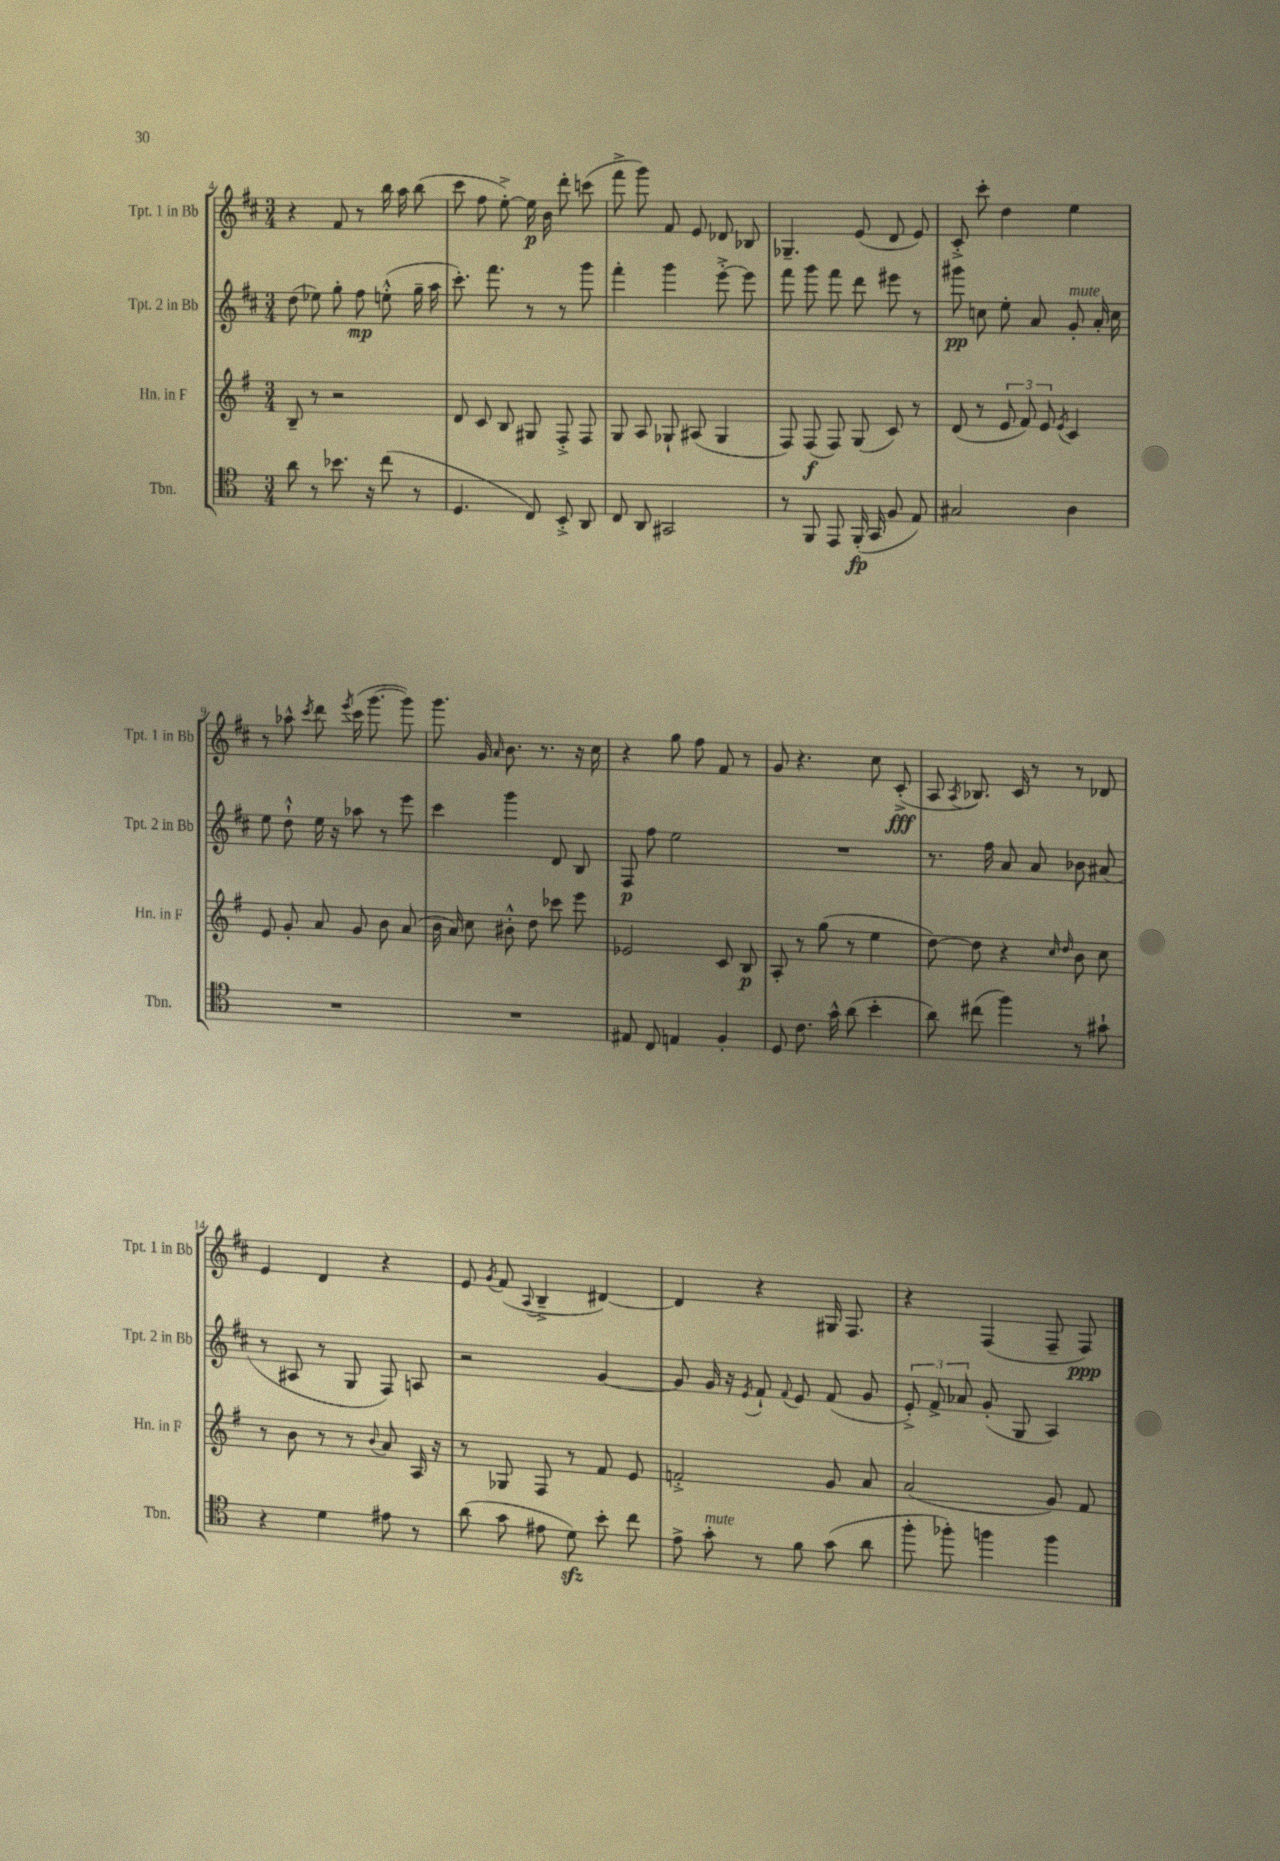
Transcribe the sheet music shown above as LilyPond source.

<<
\new StaffGroup <<
\new Staff = "s0" \with { instrumentName = "Tpt. 1 in Bb" shortInstrumentName = "Tpt. 1 in Bb" } {
    \clef treble \key d \major \numericTimeSignature \time 3/4
    \autoBeamOff r4 fis'8 r8 b''16 a''16 b''8( |
    cis'''8 fis''8 e''8~-.->) e''16\p b'16 d'''8-. c'''8( |
    fis'''8-> g'''8) fis'8 e'8 des'8 bes8 |
    ges4.-- e'8( d'8 e'8) |
    cis'8-.-> cis'''8-. d''4 e''4 |
    r8 aes''8-^ \acciaccatura { cis'''8 } d'''8 \acciaccatura { e'''8 } cis'''16( g'''8.~ g'''8) |
    g'''8. g'16 \grace { a'16 } b'8. r8. r16 cis''16 |
    r4 g''8 fis''8 fis'8 r8 |
    g'8 r4. cis''8 cis'8-.->\fff( |
    a8 \acciaccatura { a8 } bes8.) cis'16 r8 r8 des'8 |
    e'4 d'4 r4 |
    e'8 \acciaccatura { g'8 } fis'8( \appoggiatura { a8 } b4---> dis'4~) |
    dis'4 r4 gis16 fis8. |
    r4 fis4( fis8-- fis8\ppp) \bar "|." |
}
\new Staff = "s1" \with { instrumentName = "Tpt. 2 in Bb" shortInstrumentName = "Tpt. 2 in Bb" } {
    \clef treble \key d \major \numericTimeSignature \time 3/4
    \autoBeamOff d''8( ees''8) g''8-. fis''8\mp e''8-.-^( g''16-- a''16 |
    cis'''8.-.) fis'''8. r8 r8 g'''8 |
    fis'''4-. g'''4 e'''8~-.-> e'''8 |
    fis'''8 g'''8 fis'''8 d'''8 eis'''8 r8 |
    gis'''8\pp c''8 e''8-. a'8 g'8-.^\markup { \italic "mute" } a'16-. c''16 |
    e''8 d''8-!-^ e''16 r16 aes''8 r8 e'''8 |
    cis'''4 g'''4 d'8 b8 |
    fis8\p fis''8 e''2 |
    R2. |
    r8. fis''16 a'8 a'8 bes'8 ais'8( |
    r8 ais8 r8 g8 fis8) a8 |
    r2 g'4~ |
    g'8 g'16 r16 \acciaccatura { e'8 } fis'8-! \appoggiatura { fis'8 } e'8 fis'8( g'8 |
    \tuplet 3/2 { e'8-.->) fis'8-> aes'8 } g'8-.( g8 a4) \bar "|." |
}
\new Staff = "s2" \with { instrumentName = "Hn. in F" shortInstrumentName = "Hn. in F" } {
    \clef treble \key g \major \numericTimeSignature \time 3/4
    \autoBeamOff b8-- r8 r2 |
    d'8 c'8 b8 gis8 fis8-.-> fis8 |
    g8 a8 ges8-! ais8( ges4 |
    fis8) fis8\f( fis8) g8( c'8) r8 |
    d'8( r8 \tuplet 3/2 { e'8 fis'8) e'8 } \acciaccatura { e'8 } c'4 |
    e'8 g'8-. a'8 g'8 b'8 a'8( |
    b'16 a'16) c''8 bis'8-.-^ d''8 ces'''8 e'''8 |
    ees'2 c'8 b8\p |
    a8-. r8 g''8( r8 e''4 |
    d''8~) d''8 r4 \grace { c''16 d''16 } b'8 c''8 |
    r8 b'8 r8 r8 \appoggiatura { b'8 } a'8 a16 r16 |
    r8 ges8 fis8 r8 fis'8 e'8 |
    f'2-.-> g'8 a'8 |
    a'2( g'8) fis'8 \bar "|." |
}
\new Staff = "s3" \with { instrumentName = "Tbn." shortInstrumentName = "Tbn." } {
    \clef tenor \key c \major \numericTimeSignature \time 3/4
    \autoBeamOff a'8 r8 bes'8. r16 c''8( r8 |
    d4. c8) b,8-.-> a,8 |
    c8 a,8 gis,2 |
    r8 f,8 e,8 f,16-.\fp( g,16 f8 e8) |
    gis2 a4 |
    R2. |
    R2. |
    eis8 c8 e4 f4-. |
    d8 c'8. g'16-^ a'8( b'4-. |
    a'8) cis''8( f''4) r8 gis'8-! |
    r4 d'4 eis'8 r8 |
    a'8( g'8 eis'8 d'8\sfz) b'8-. c''8 |
    e'8-> g'8-.^\markup { \italic "mute" } r8 f'8 g'8( a'8 |
    f''8-. fes''8-.) f''4 f''4 \bar "|." |
}
>>
>>
\layout { \context { \Score currentBarNumber = #4 } }
